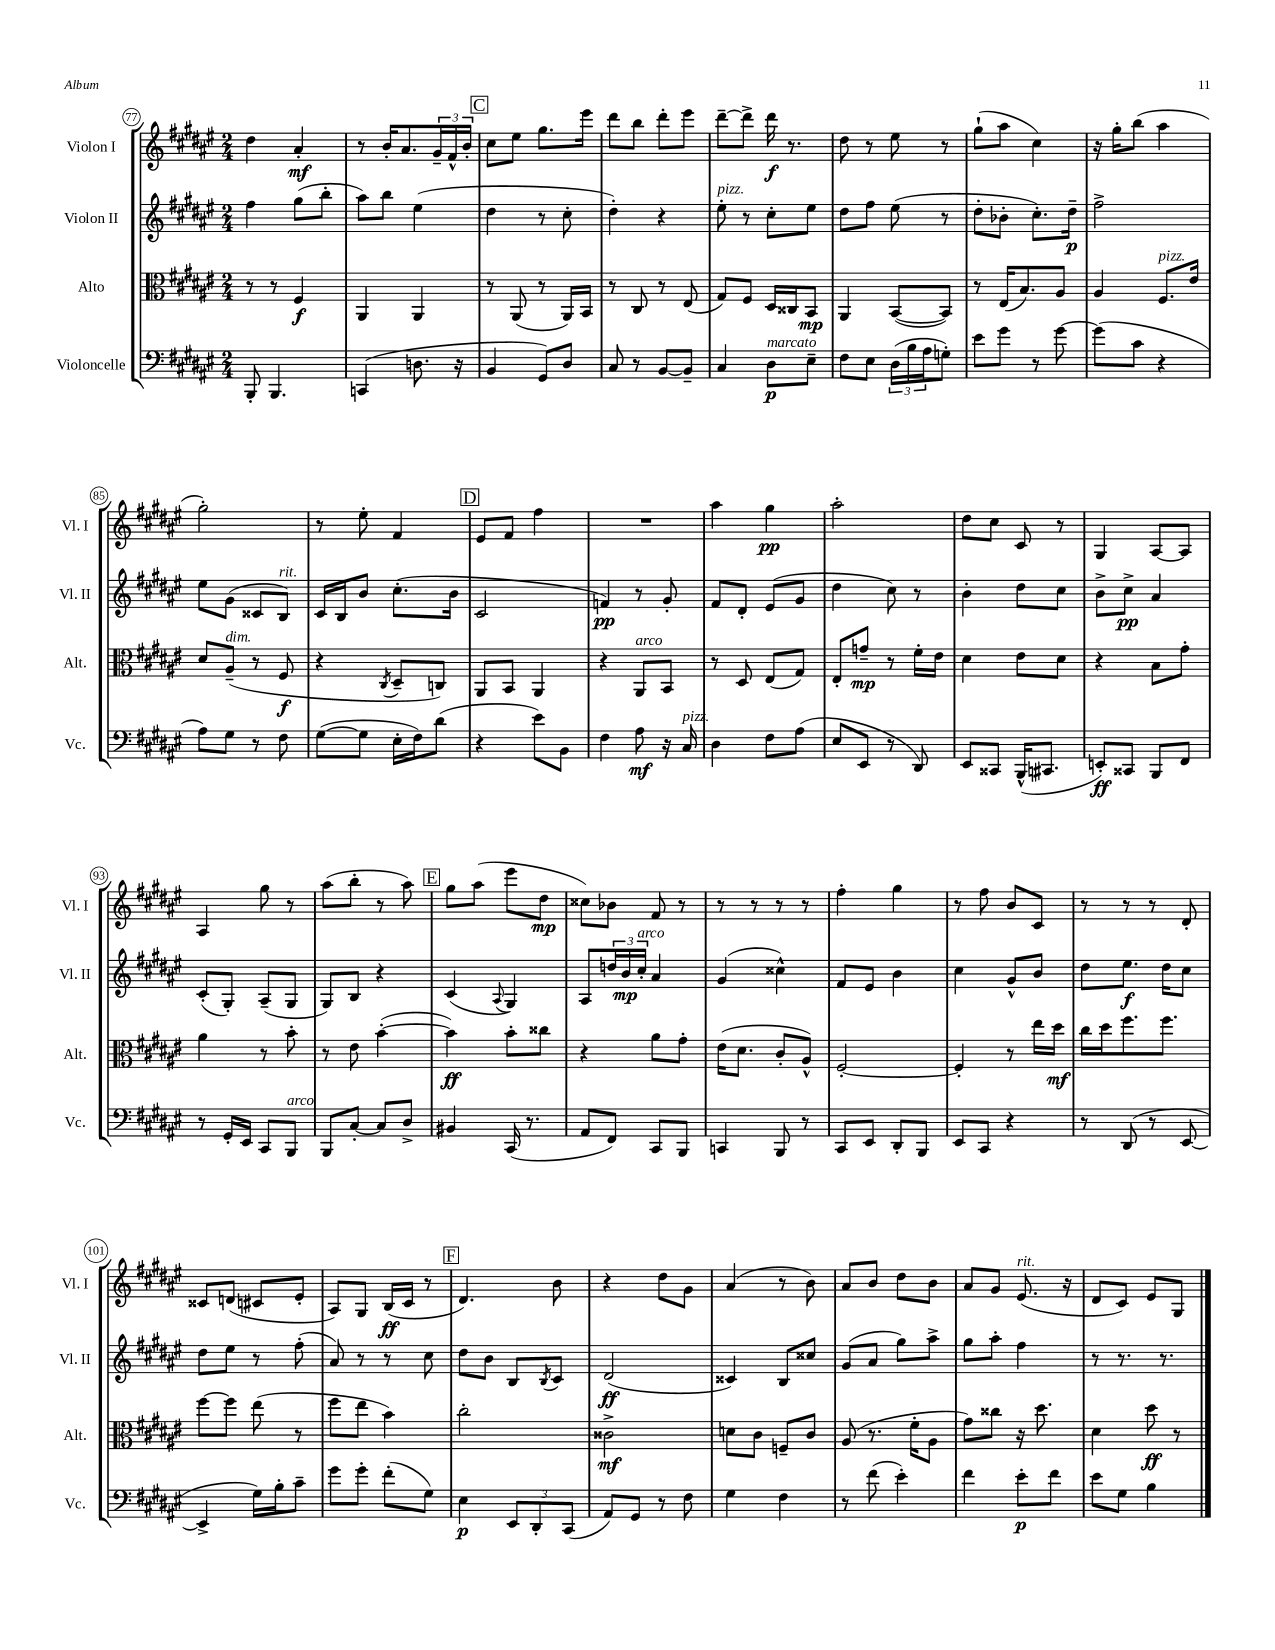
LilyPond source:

<<
\new StaffGroup <<
\new Staff = "s0" \with { instrumentName = "Violon I" shortInstrumentName = "Vl. I" } {
    \clef treble \key fis \major \numericTimeSignature \time 2/4
    dis''4 ais'4-.\mf |
    r8 b'16-. ais'8. \tuplet 3/2 { gis'16-- fis'16-^ b'16-. } |
    \mark \markup { \box "C" } cis''8 eis''8 gis''8. eis'''16 |
    dis'''8 b''8 dis'''8-. eis'''8 |
    dis'''8~-- dis'''8-> dis'''16\f r8. |
    dis''8 r8 eis''8 r8 |
    gis''8-!( ais''8 cis''4) |
    r16 gis''16-. b''8( ais''4 |
    gis''2-.) |
    r8 eis''8-. fis'4 |
    \mark \markup { \box "D" } eis'8 fis'8 fis''4 |
    R2 |
    ais''4 gis''4\pp |
    ais''2-. |
    dis''8 cis''8 cis'8 r8 |
    gis4 ais8~ ais8 |
    ais4 gis''8 r8 |
    ais''8( b''8-. r8 ais''8) |
    \mark \markup { \box "E" } gis''8 ais''8( eis'''8 dis''8\mp |
    cisis''8) bes'8 fis'8 r8 |
    r8 r8 r8 r8 |
    fis''4-. gis''4 |
    r8 fis''8 b'8 cis'8 |
    r8 r8 r8 dis'8-. |
    cisis'8 d'8( cis'8 eis'8-. |
    ais8) gis8 b16\ff( cis'16 r8 |
    \mark \markup { \box "F" } dis'4.) b'8 |
    r4 dis''8 gis'8 |
    ais'4( r8 b'8) |
    ais'8 b'8 dis''8 b'8 |
    ais'8 gis'8 eis'8.^\markup { \italic "rit." }( r16 |
    dis'8 cis'8) eis'8 gis8 \bar "|." |
}
\new Staff = "s1" \with { instrumentName = "Violon II" shortInstrumentName = "Vl. II" } {
    \clef treble \key fis \major \numericTimeSignature \time 2/4
    fis''4 gis''8( b''8-. |
    ais''8) b''8 eis''4( |
    \mark \markup { \box "C" } dis''4 r8 cis''8-. |
    dis''4-.) r4 |
    eis''8-.^\markup { \italic "pizz." } r8 cis''8-. eis''8 |
    dis''8 fis''8 eis''8( r8 |
    dis''8-. bes'8-. cis''8.-.) dis''16--\p |
    fis''2-> |
    eis''8 gis'8( cisis'8 b8^\markup { \italic "rit." }) |
    cis'16 b16 b'8 cis''8.-.( b'16 |
    \mark \markup { \box "D" } cis'2 |
    f'4\pp) r8 gis'8-. |
    fis'8 dis'8-. eis'8( gis'8 |
    dis''4 cis''8) r8 |
    b'4-. dis''8 cis''8 |
    b'8-> cis''8->\pp ais'4 |
    cis'8-.( gis8-.) ais8--( gis8 |
    gis8) b8 r4 |
    \mark \markup { \box "E" } cis'4( \appoggiatura { ais8 } gis4) |
    ais8 \tuplet 3/2 { d''16 b'16\mp cis''16-.^\markup { \italic "arco" } } ais'4 |
    gis'4( cisis''4-^) |
    fis'8 eis'8 b'4 |
    cis''4 gis'8-^ b'8 |
    dis''8 eis''8.\f dis''16 cis''8 |
    dis''8 eis''8 r8 fis''8-.( |
    ais'8) r8 r8 cis''8 |
    \mark \markup { \box "F" } dis''8 b'8 b8 \acciaccatura { b8 } cis'8 |
    dis'2\ff( |
    cisis'4) b8 cisis''8 |
    gis'8( ais'8 gis''8) ais''8-> |
    gis''8 ais''8-. fis''4 |
    r8 r8. r8. \bar "|." |
}
\new Staff = "s2" \with { instrumentName = "Alto" shortInstrumentName = "Alt." } {
    \clef alto \key fis \major \numericTimeSignature \time 2/4
    r8 r8 fis4\f |
    ais,4 ais,4 |
    \mark \markup { \box "C" } r8 ais,8( r8 ais,16) b,16 |
    r8 cis8 r8 eis8( |
    gis8) fis8 dis16 cisis16 b,8\mp |
    ais,4 b,8~( b,8) |
    r8 eis16( b8.) ais8 |
    ais4 fis8.^\markup { \italic "pizz." } eis'16 |
    dis'8 ais8--^\markup { \italic "dim." }( r8 fis8\f |
    r4 \acciaccatura { cis8 } dis8-- c8) |
    \mark \markup { \box "D" } ais,8 b,8 ais,4 |
    r4 ais,8^\markup { \italic "arco" } b,8 |
    r8 dis8 eis8( gis8) |
    eis8-. g'8--\mp r8 fis'16-. eis'16 |
    dis'4 eis'8 dis'8 |
    r4 b8 gis'8-. |
    ais'4 r8 b'8-. |
    r8 eis'8 b'4~-.( |
    \mark \markup { \box "E" } b'4\ff) b'8-. cisis''8 |
    r4 ais'8 gis'8-. |
    eis'16( dis'8. cis'8-. ais8-^) |
    fis2~-. |
    fis4-. r8 eis''16 dis''16\mf |
    cis''16 dis''16 fis''8. fis''8. |
    fis''8~ fis''8 eis''8( r8 |
    fis''8 eis''8 b'4) |
    \mark \markup { \box "F" } cis''2-. |
    cisis'2->\mf |
    d'8 cis'8 f8-- cis'8 |
    ais8( r8. fis'16-. ais8 |
    gis'8) cisis''8 r16 dis''8. |
    dis'4 dis''8\ff r8 \bar "|." |
}
\new Staff = "s3" \with { instrumentName = "Violoncelle" shortInstrumentName = "Vc." } {
    \clef bass \key fis \major \numericTimeSignature \time 2/4
    b,,8-. b,,4. |
    c,4( d8. r16 |
    \mark \markup { \box "C" } b,4 gis,8) dis8 |
    cis8 r8 b,8~ b,8-- |
    cis4 dis8\p^\markup { \italic "marcato" } eis8-- |
    fis8 eis8 \tuplet 3/2 { dis16( b16 ais16 } g8-.) |
    eis'8 gis'8 r8 gis'8~ |
    gis'8( cis'8 r4 |
    ais8) gis8 r8 fis8 |
    gis8~( gis8 eis16-. fis16) dis'8( |
    \mark \markup { \box "D" } r4 eis'8) b,8 |
    fis4 ais8\mf r16 cis16^\markup { \italic "pizz." } |
    dis4 fis8 ais8( |
    eis8 eis,8 r8 dis,8) |
    eis,8 cisis,8 b,,16-^( cis,8. |
    e,8-.\ff) cisis,8 b,,8 fis,8 |
    r8 gis,16-. eis,16 cis,8 b,,8^\markup { \italic "arco" } |
    b,,8 cis8~-. cis8 dis8-> |
    \mark \markup { \box "E" } bis,4 cis,16( r8. |
    ais,8 fis,8) cis,8 b,,8 |
    c,4 b,,8 r8 |
    cis,8 eis,8 dis,8-. b,,8 |
    eis,8 cis,8 r4 |
    r8 dis,8( r8 eis,8~ |
    eis,4-> gis16) b16-. cis'8-- |
    gis'8 gis'8-. fis'8-.( gis8) |
    \mark \markup { \box "F" } eis4\p \tuplet 3/2 { eis,8 dis,8-. cis,8( } |
    ais,8) gis,8 r8 fis8 |
    gis4 fis4 |
    r8 fis'8( eis'4-.) |
    fis'4 eis'8-.\p fis'8 |
    eis'8 gis8 b4 \bar "|." |
}
>>
>>
\layout { \context { \Score currentBarNumber = #77 \override BarNumber.stencil = #(make-stencil-circler 0.1 0.3 ly:text-interface::print) } }
